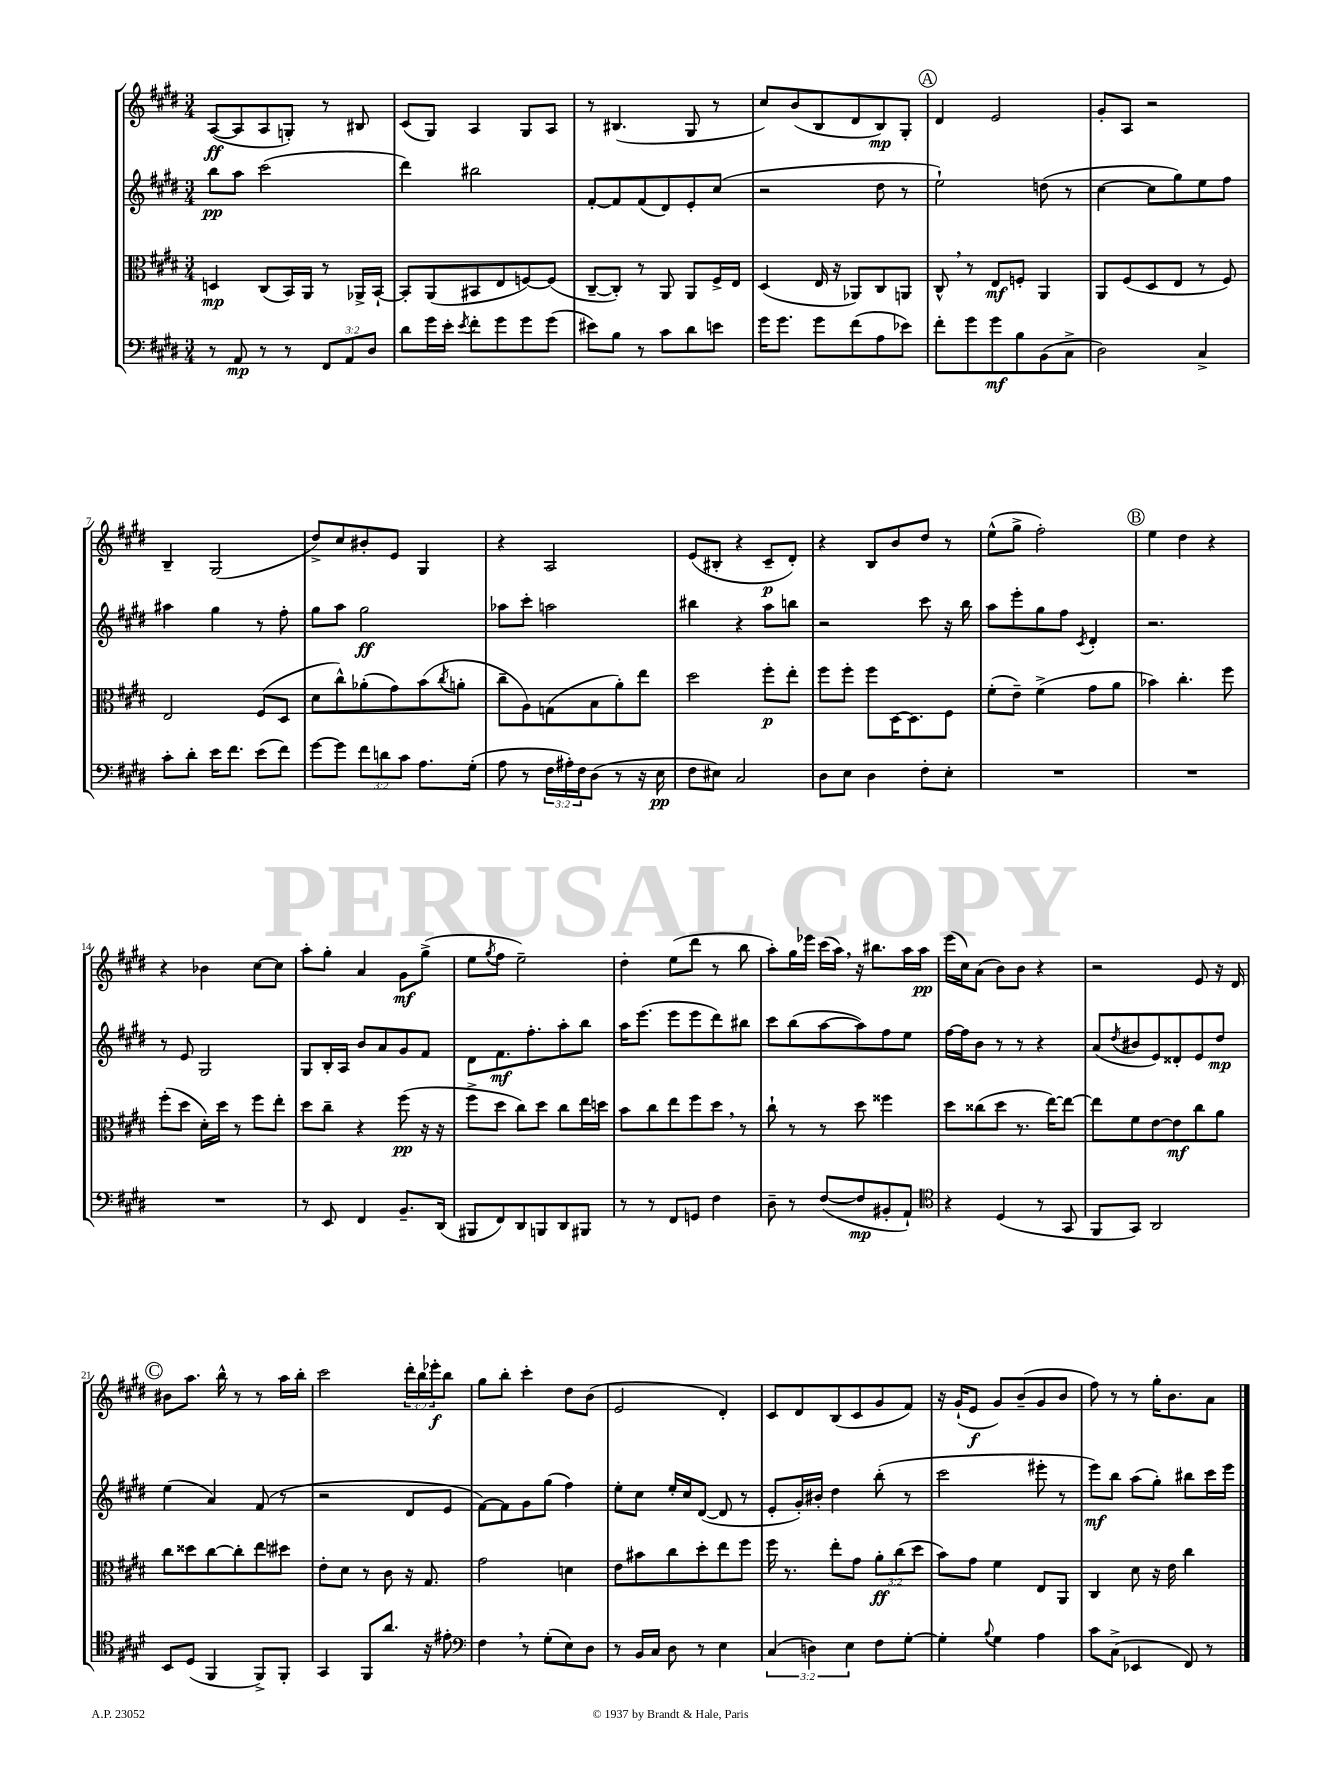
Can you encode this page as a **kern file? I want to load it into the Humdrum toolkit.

**kern	**dynam	**kern	**dynam	**kern	**dynam	**kern	**dynam
*part4	*part4	*part3	*part3	*part2	*part2	*part1	*part1
*staff4	*staff4	*staff3	*staff3	*staff2	*staff2	*staff1	*staff1
*clefF4	*	*clefC3	*	*clefG2	*	*clefG2	*
*k[f#c#g#d#]	*	*k[f#c#g#d#]	*	*k[f#c#g#d#]	*	*k[f#c#g#d#]	*
*M3/4	*	*M3/4	*	*M3/4	*	*M3/4	*
=1	=1	=1	=1	=1	=1	=1	=1
8r	.	4Dn/	mp	8bb\L	pp	([8A/L	ff
8AA/	mp	.	.	8aa\J	.	8A/]	.
8r	.	(8C#/L	.	(2ccc#\	.	8A/	.
8r	.	16BB/L)	.	.	.	8Gn'/J)	.
.	.	16AA/JJ	.	.	.	.	.
12FF#/L	.	8r	.	.	.	8r	.
12AA/	.	.	.	.	.	.	.
.	.	16AA-X^/LL	.	.	.	8B#X/	.
12D#/J	.	.	.	.	.	.	.
.	.	[16BB`/JJ	.	.	.	.	.
=2	=2	=2	=2	=2	=2	=2	=2
8d#\L	.	8BB'/L]	.	4ddd#\)	.	(8c#/L	.
16g#\L	.	(8AA/	.	.	.	8G#/J)	.
16e'\JJ	.	.	.	.	.	.	.
8qe/	.	.	.	.	.	.	.
8f#'\L	.	8BB#X/	.	2bb#X\	.	4A/	.
8g#\	.	8E/	.	.	.	.	.
8g#\	.	[8Fn/)	.	.	.	8G#/L	.
(8g#\J	.	(8F/J]	.	.	.	8A/J	.
=3	=3	=3	=3	=3	=3	=3	=3
8e#X\L)	.	[8C#~/L	.	[8f#'/L	.	8r	.
8B\J	.	8C#'/J])	.	8f#/]	.	(4.B#X/	.
8r	.	8r	.	(8f#/	.	.	.
8c#\L	.	8AA/	.	8d#/)	.	.	.
8d#\	.	8AA/L	.	8e'/	.	8G#/	.
8en\J	.	16F#^/L	.	(8cc#/J	.	8r	.
.	.	16E/JJ	.	.	.	.	.
=4	=4	=4	=4	=4	=4	=4	=4
16g#\KL	.	(4D#/	.	2r	.	8cc#/L)	.
8.g#\J	.	.	.	.	.	.	.
.	.	.	.	.	.	(8b/	.
8g#\L	.	16E/	.	.	.	8B/	.
.	.	16r	.	.	.	.	.
(8f#\	.	8AA-X/L)	.	.	.	8d#/	.
8A\	.	8C#/	.	8dd#\	.	8B/)	mp
8e-X\J)	.	8AAn/J	.	8r	.	8G#'/J	.
!!LO:REH:place=s1:t=A
=5	=5	=5	=5	=5	=5	=5	=5
8f#'\L	.	8C#^^,/	.	2ee`\)	.	4d#/	.
8g#\	.	8r	.	.	.	.	.
8g#\	mf	8E/L	mf	.	.	2e/	.
8B\	.	8Fn'/J	.	.	.	.	.
(8BB\	.	4AA/	.	(8ddn\	.	.	.
8C#^\J	.	.	.	8r	.	.	.
=6	=6	=6	=6	=6	=6	=6	=6
2D#\)	.	8AA/L	.	[4cc#\	.	8g#'/L	.
.	.	(8F#/	.	.	.	8A/J	.
.	.	8D#/	.	8cc#\L]	.	2r	.
.	.	8E/J	.	8gg#\)	.	.	.
4C#^/	.	8r	.	8ee\	.	.	.
.	.	8F#/)	.	8ff#\J	.	.	.
!!LO:LB:g=z
=7	=7	=7	=7	=7	=7	=7	=7
8c#'\L	.	2E/	.	4aa#X\	.	4B~/	.
8d#'\J	.	.	.	.	.	.	.
16e\KL	.	.	.	4gg#\	.	(2G#/	.
8.f#\J	.	.	.	.	.	.	.
(8e\L	.	(8F#/L	.	8r	.	.	.
8f#\J)	.	8D#/J	.	8ff#'\	.	.	.
=8	=8	=8	=8	=8	=8	=8	=8
[8g#\L	.	8d#\L	.	8gg#\L	.	8dd#^/L)	.
8g#\J]	.	8cc#^^\)	.	8aa\J	.	8cc#/	.
12f#\L	.	(8a-X'\	.	2gg#\	ff	8b#X'/	.
12dn\	.	.	.	.	.	.	.
.	.	8g#\)	.	.	.	8e/J	.
12c#\J	.	.	.	.	.	.	.
8.A\L	.	(8b\	.	.	.	4G#/	.
.	.	8qcc#/	.	.	.	.	.
.	.	8an'\J	.	.	.	.	.
(16G#'\Jk	.	.	.	.	.	.	.
=9	=9	=9	=9	=9	=9	=9	=9
8A\	.	8cc#~\L	.	8aa-X\L	.	4r	.
8r	.	8A\)	.	8ccc#'\J	.	.	.
24F#\LL	.	(8Gn\	.	2aan\	.	2A/	.
24A#X'\)	.	.	.	.	.	.	.
24F#\J	.	.	.	.	.	.	.
(8D#\J	.	8B\	.	.	.	.	.
8r	.	8a'\)	.	.	.	.	.
16r	.	8ee\J	.	.	.	.	.
16E\	pp	.	.	.	.	.	.
=10	=10	=10	=10	=10	=10	=10	=10
8F#\L	.	2dd#\	.	4bb#X\	.	(8e/L	.
8E#X\J)	.	.	.	.	.	8B#X'/J	.
2C#/	.	.	.	4r	.	4r	.
.	.	8ff#'\L	p	8aa\L	.	8c#~/L	p
.	.	8ee'\J	.	8bbn\J	.	8d#'/J)	.
=11	=11	=11	=11	=11	=11	=11	=11
8D#\L	.	8ff#\L	.	2r	.	4r	.
8E\J	.	8ff#'\J	.	.	.	.	.
4D#\	.	8ff#\L	.	.	.	8B/L	.
.	.	[16D#\K	.	.	.	8b/	.
.	.	8.D#\]	.	.	.	.	.
8F#'\L	.	.	.	8ccc#\	.	8dd#/J	.
8E'\J	.	8F#\J	.	16r	.	8r	.
.	.	.	.	16bb\	.	.	.
=12	=12	=12	=12	=12	=12	=12	=12
2.r	.	(8f#'\L	.	8aa\L	.	(8ee^^\L	.
.	.	8e~\J)	.	8eee'\	.	8gg#^\J	.
.	.	(4f#^\	.	8gg#\	.	2ff#'\)	.
.	.	.	.	8ff#\J	.	.	.
.	.	.	.	8qc#/	.	.	.
.	.	8g#\L	.	4d#'/	.	.	.
.	.	8a\J	.	.	.	.	.
!!LO:REH:place=s1:t=B
=13	=13	=13	=13	=13	=13	=13	=13
2.r	.	4b-X\)	.	2.r	.	4ee\	.
.	.	4.cc#'\	.	.	.	4dd#\	.
.	.	.	.	.	.	4r	.
.	.	8ff#\	.	.	.	.	.
!!LO:LB:g=z
=14	=14	=14	=14	=14	=14	=14	=14
2.r	.	(8ff#'\L	.	8r	.	4r	.
.	.	8dd#\J	.	8e/	.	.	.
.	.	16d#'\LL)	.	2G#/	.	4b-X\	.
.	.	16dd#\JJ	.	.	.	.	.
.	.	8r	.	.	.	.	.
.	.	8ff#\L	.	.	.	[8cc#\L	.
.	.	8ee'\J	.	.	.	8cc#\J]	.
=15	=15	=15	=15	=15	=15	=15	=15
8r	.	8dd#\L	.	8G#/L	.	8aa'\L	.
8EE/	.	8cc#~\J	.	16B'/L	.	8gg#'\J	.
.	.	.	.	16A/JJ	.	.	.
4FF#/	.	4r	.	8b/L	.	4a/	.
.	.	.	.	8a/	.	.	.
8.BB~/L	.	(8ff#\	pp	8g#/	.	8g#\L	mf
.	.	16r	.	8f#/J	.	(8gg#^\J	.
(16DD#/Jk	.	16r	.	.	.	.	.
=16	=16	=16	=16	=16	=16	=16	=16
8BBB#X/L	.	8ff#^\L	.	8d#\L	.	8ee\L	.
.	.	.	.	.	.	8qgg#/	.
8FF#/)	.	8dd#\J	.	8.f#\	mf	8ff#\J	.
8DD#/	.	8cc#\L)	.	.	.	2ee~\)	.
.	.	.	.	8.ff#'\	.	.	.
8BBBn/	.	8dd#\J	.	.	.	.	.
8DD#/	.	8cc#\L	.	8aa'\	.	.	.
8BBB#X/J	.	16ee\L	.	8bb\J	.	.	.
.	.	16ddn\JJ	.	.	.	.	.
=17	=17	=17	=17	=17	=17	=17	=17
8r	.	8b\L	.	16aa\KL	.	4dd#'\	.
.	.	.	.	(8.eee\J	.	.	.
8r	.	8cc#\	.	.	.	.	.
8FF#/L	.	8ee\	.	8eee\L	.	(8ee\L	.
8GGn/J	.	8ff#\	.	8eee\	.	8ddd#\J	.
4F#\	.	8dd#,\J	.	8ddd#\)	.	8r	.
.	.	8r	.	8bb#X\J	.	8bb\	.
=18	=18	=18	=18	=18	=18	=18	=18
8D#~\	.	8cc#`\	.	8ccc#\L	.	8aa'\L)	.
8r	.	8r	.	(8bb\	.	16gg#\L	.
.	.	.	.	.	.	16eee-X\JJ	.
([8F#/L	.	8r	.	[8aa\	.	(16ccc#\LL	.
.	.	.	.	.	.	16aa,\JJ)	.
8F#/]	mp	8dd#\	.	8aa\])	.	16r	.
.	.	.	.	.	.	8.bb#X\L	.
8BB#X'/	.	4ff##X\	.	8ff#\	.	.	.
8AA`/J)	.	.	.	8ee\J	.	16aa\L	.
.	.	.	.	.	.	16aa\JJ	pp
=19	=19	=19	=19	=19	=19	=19	=19
*clefC4	*	*	*	*	*	*	*
4r	.	8dd#\L	.	[16ff#\LL	.	(16eee\LL	.
.	.	.	.	16ff#\J]	.	16cc#\J)	.
.	.	(8cc##X\	.	8b\J	.	(8a\J	.
(4D#/	.	8dd#\J	.	8r	.	8b\L)	.
.	.	8.r	.	8r	.	8b\J	.
8r	.	.	.	4r	.	4r	.
.	.	[16ee\KL)	.	.	.	.	.
8GG#/	.	8ee\J_	.	.	.	.	.
=20	=20	=20	=20	=20	=20	=20	=20
8FF#/L	.	8ee\L]	.	(8a/L	.	2r	.
.	.	.	.	8qdd#/	.	.	.
8GG#/J)	.	8f#\	.	8b#X/	.	.	.
2AA/	.	[8e\	.	8e/)	.	.	.
.	.	8e\]	mf	8d##X'/	.	.	.
.	.	8cc#\	.	8e/	.	8e/	.
.	.	8a\J	.	8dd#/J	mp	16r	.
.	.	.	.	.	.	16d#/	.
!!LO:LB:g=z
!!LO:REH:place=s1:t=C
=21	=21	=21	=21	=21	=21	=21	=21
8BB/L	.	8cc#\L	.	(4ee\	.	8b#X\L	.
(8D#/J	.	8dd##X\	.	.	.	8.aa\J	.
4FF#/	.	[8cc#\	.	4a/)	.	.	.
.	.	.	.	.	.	16bb^^\	.
.	.	8cc#'\]	.	.	.	8r	.
8FF#^/L)	.	8ee\	.	(8f#/	.	8r	.
8FF#'/J	.	8dd#X\J	.	8r	.	16aa\LL	.
.	.	.	.	.	.	16bb'\JJ	.
=22	=22	=22	=22	=22	=22	=22	=22
4GG#/	.	8e'\L	.	2r	.	2ccc#\	.
.	.	8d#\J	.	.	.	.	.
8FF#/L	.	8r	.	.	.	.	.
8.a/J	.	8c#\	.	.	.	.	.
.	.	16r	.	8d#/L	.	24ddd#'\LL	.
.	.	.	.	.	.	24bb\	.
16r	.	8.G#/	.	.	.	.	.
.	.	.	.	.	.	24eee-X'\J	f
8e#X'\	.	.	.	8e/J	.	8bb\J	.
=23	=23	=23	=23	=23	=23	=23	=23
*clefF4	*	*	*	*	*	*	*
4F#,\	.	2g#\	.	[8f#\L)	.	8gg#\L	.
.	.	.	.	8f#\]	.	8bb'\J	.
8r	.	.	.	8g#\	.	4ccc#'\	.
(8G#'\L	.	.	.	(8gg#\J	.	.	.
8E\)	.	4dn\	.	4ff#\)	.	8dd#\L	.
8D#\J	.	.	.	.	.	(8b\J	.
=24	=24	=24	=24	=24	=24	=24	=24
8r	.	8e\L	.	8ee'\L	.	2e/	.
16BB/LL	.	8b#X\	.	8cc#\J	.	.	.
16C#/JJ	.	.	.	.	.	.	.
8D#\	.	8cc#\	.	16ee'/LL	.	.	.
.	.	.	.	16cc#/J	.	.	.
8r	.	8dd#'\	.	([8d#/J	.	.	.
4E\	.	8ee\	.	8d#/]	.	4d#'/)	.
.	.	8ff#\J	.	8r	.	.	.
=25	=25	=25	=25	=25	=25	=25	=25
(6C#/	.	16ff#\	.	8e'/L	.	8c#/L	.
.	.	8.r	.	.	.	.	.
.	.	.	.	16g#'/L)	.	8d#/	.
6Dn\)	.	.	.	.	.	.	.
.	.	.	.	16b#X'/JJ	.	.	.
.	.	8ee'\L	.	4dd#\	.	(8B/	.
6E\	.	.	.	.	.	.	.
.	.	8g#\J	.	.	.	8c#/	.
8F#\L	.	12a'\L	ff	(8bb'\	.	8g#/	.
.	.	(12cc#\	.	.	.	.	.
[8G#'\J	.	.	.	8r	.	8f#/J)	.
.	.	12dd#\J	.	.	.	.	.
=26	=26	=26	=26	=26	=26	=26	=26
4G#'\]	.	8b\L)	.	2ccc#\	.	16r	.
.	.	.	.	.	.	(16g#`/KL	.
.	.	8g#\J	.	.	.	8e/J	f
8qqB/	.	.	.	.	.	.	.
4G#\	.	4f#\	.	.	.	8g#/L)	.
.	.	.	.	.	.	(8b~/	.
4A\	.	8E/L	.	8eee#X'\	.	8g#/	.
.	.	8AA/J	.	8r	.	8b/J	.
=27	=27	=27	=27	=27	=27	=27	=27
8c#\L	.	4C#/	.	8eee\L)	mf	8ff#\)	.
(8C#^\J	.	.	.	8bb\J	.	8r	.
4EE-X/	.	8d#\	.	(8aa\L	.	8r	.
.	.	16r	.	8gg#'\J)	.	16gg#'\KL	.
.	.	16e\	.	.	.	8.b\	.
8FF#/)	.	4cc#\	.	8bb#X\L	.	.	.
8r	.	.	.	16ccc#\L	.	8a\J	.
.	.	.	.	16eee\JJ	.	.	.
==	==	==	==	==	==	==	==
*-	*-	*-	*-	*-	*-	*-	*-
